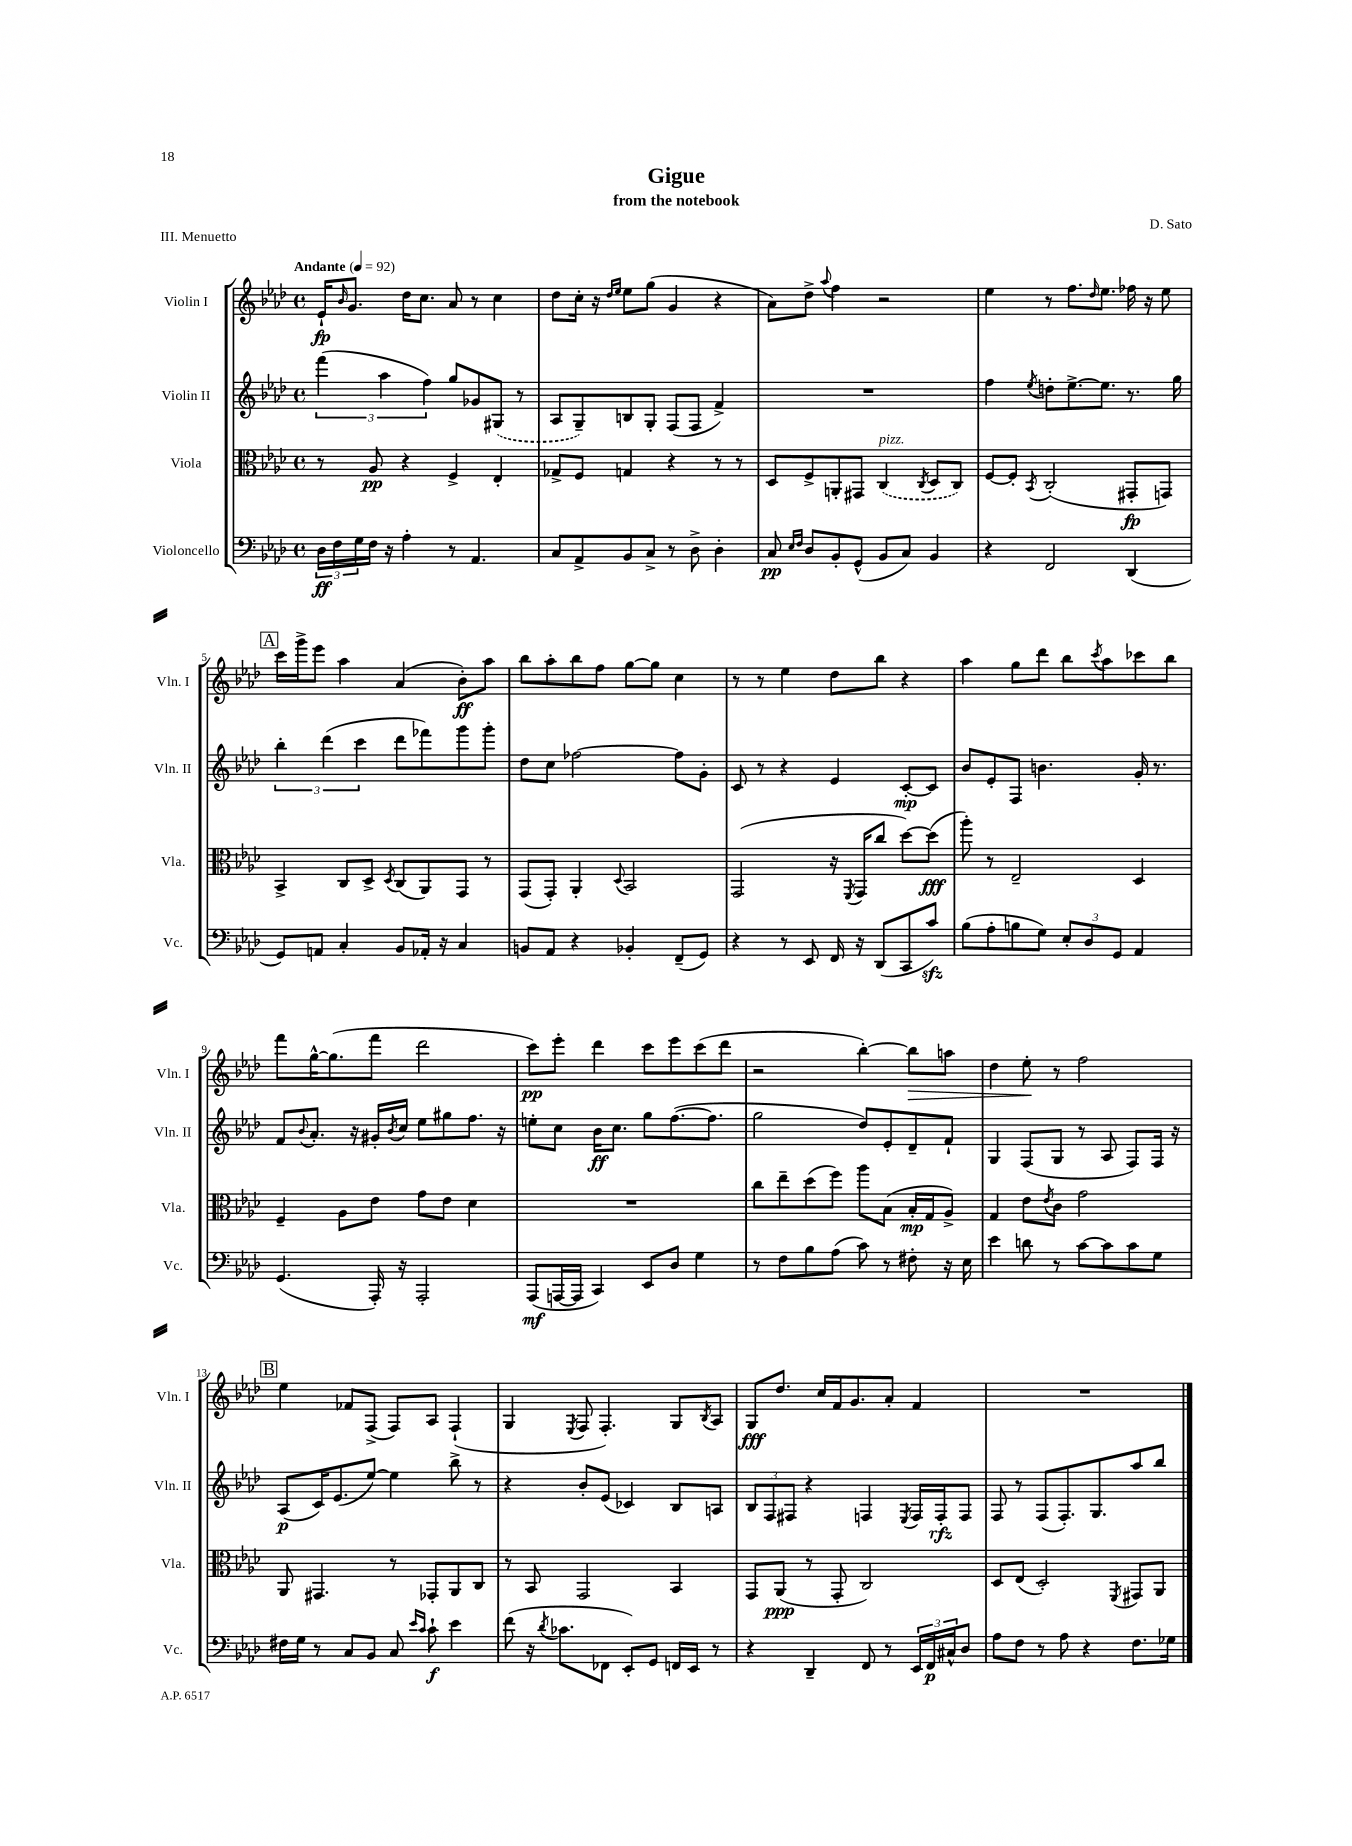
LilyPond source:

\header { title = "Gigue" composer = "D. Sato" subtitle = "from the notebook" piece = "III. Menuetto" }
<<
\new StaffGroup <<
\new Staff = "s0" \with { instrumentName = "Violin I" shortInstrumentName = "Vln. I" } {
    \clef treble \key aes \major \defaultTimeSignature \time 4/4 \tempo "Andante" 4 = 92
    ees'16-!\fp \grace { bes'16 } g'8. des''16 c''8. aes'8 r8 c''4 |
    des''8 c''16-. r16 \grace { des''16 ees''16 } ees''8 g''8( g'4 r4 |
    aes'8) des''8-> \appoggiatura { aes''8 } f''4 r2 |
    ees''4 r8 f''8. \grace { des''16 } ees''8. fes''16 r16 ees''8 |
    \mark \markup { \box "A" } c'''16 g'''16-> ees'''8 aes''4 aes'4( bes'8-.\ff) aes''8 |
    bes''8 aes''8-. bes''8 f''8 g''8~ g''8 c''4 |
    r8 r8 ees''4 des''8 bes''8 r4 |
    aes''4 g''8 des'''8 bes''8 \acciaccatura { c'''8 } aes''8 ces'''8 bes''8 |
    f'''8 g''16~-^ g''8.( f'''8 des'''2 |
    c'''8\pp) ees'''8-. des'''4 c'''8 ees'''8 c'''8( des'''8 |
    r2 bes''4~-.) bes''8\> a''8 |
    des''4 ees''8-.\! r8 f''2 |
    \mark \markup { \box "B" } ees''4 fes'8 f8->( f8) aes8 f4-!( |
    g4 \acciaccatura { ees8 } f8 f4.-.) g8 \acciaccatura { bes8 } aes8 |
    g8\fff des''8. c''16 f'16 g'8. aes'8-. f'4 |
    R1 \bar "|." |
}
\new Staff = "s1" \with { instrumentName = "Violin II" shortInstrumentName = "Vln. II" } {
    \clef treble \key aes \major \defaultTimeSignature \time 4/4
    \tuplet 3/2 { f'''4( aes''4 f''4) } g''8 ges'8 \once \slurDashed gis8( r8 |
    aes8 g8--) b8 g8-. f8( f8 f'4->) |
    R1 |
    f''4 \acciaccatura { ees''8 } d''8-. ees''8.~-> ees''8. r8. g''16 |
    \mark \markup { \box "A" } \tuplet 3/2 { bes''4-. des'''4( c'''4 } des'''8 fes'''8) g'''8 g'''8-. |
    des''8 c''8 fes''2~ fes''8 g'8-. |
    c'8 r8 r4 ees'4 c'8~-.\mp c'8 |
    bes'8 ees'8-. f8 b'4. g'16-. r8. |
    f'8 \appoggiatura { bes'8 } aes'8.-. r16 gis'16-. \acciaccatura { bes'8 } c''16 ees''8 gis''8 f''8. r16 |
    e''8-. c''8 bes'16\ff c''8. g''8 f''8.~( f''8. |
    g''2 des''8) ees'8-. des'8-- f'8-! |
    g4 f8( g8 r8 aes8 f8) f16 r16 |
    \mark \markup { \box "B" } aes8\p( c'16) ees'8.( ees''8~) ees''4 bes''8-> r8 |
    r4 bes'8-. ees'8( ces'4) bes8 a8 |
    \tuplet 3/2 { bes8 f8 fis8 } r4 f4 \acciaccatura { ees8 } f16 f16-.\rfz f8 |
    f8 r8 f8( f8.-.) g8. aes''8 bes''8 \bar "|." |
}
\new Staff = "s2" \with { instrumentName = "Viola" shortInstrumentName = "Vla." } {
    \clef alto \key aes \major \defaultTimeSignature \time 4/4
    r8 aes8\pp r4 f4-> ees4-. |
    ges8-> f8 g4 r4 r8 r8 |
    des8 f8-> a,8-. gis,8 \once \slurDashed c4^\markup { \italic "pizz." }( \acciaccatura { c8 } des8 c8) |
    f8~ f8-. \acciaccatura { bes,8 } c2-.( gis,8-.\fp g,8) |
    \mark \markup { \box "A" } bes,4-> c8 des8-> \acciaccatura { des8 } c8( aes,8) g,8 r8 |
    g,8( g,8-.) aes,4-. \appoggiatura { des8 } bes,2 |
    g,2( r16 \acciaccatura { f,8 } g,16 c''8 des''8~) des''8\fff( |
    aes''8-.) r8 ees2-- des4 |
    f4-- aes8 ees'8 g'8 ees'8 des'4 |
    R1 |
    c''8 ees''8-- des''8( f''8) aes''8 bes8( bes16-.\mp g16 aes8->) |
    g4 ees'8 \acciaccatura { ees'8 } c'8 g'2 |
    \mark \markup { \box "B" } aes,8 gis,4. r8 ges,8-. aes,8 c8 |
    r8 bes,8 g,2 bes,4 |
    g,8 aes,8\ppp( r8 g,8-. c2) |
    des8 ees8( des2-.) \acciaccatura { f,8 } gis,8 aes,8 \bar "|." |
}
\new Staff = "s3" \with { instrumentName = "Violoncello" shortInstrumentName = "Vc." } {
    \clef bass \key aes \major \defaultTimeSignature \time 4/4
    \tuplet 3/2 { des16\ff f16 g16 } f16 r16 aes4-. r8 aes,4. |
    c8 aes,8-> bes,8 c8-> r8 des8-> des4-. |
    c8\pp \grace { ees16 f16 } des8 bes,8-. g,8-^( bes,8 c8) bes,4 |
    r4 f,2 des,4( |
    \mark \markup { \box "A" } g,8) a,8 c4-. bes,8 aes,16-. r16 c4 |
    b,8 aes,8 r4 bes,4-. f,8--( g,8) |
    r4 r8 ees,8 f,16 r16 des,8( c,8 c'8\sfz) |
    bes8( aes8-. b8 g8) \tuplet 3/2 { ees8-. des8 g,8 } aes,4 |
    g,4.( aes,,16-.) r16 aes,,2-. |
    aes,,8\mf( a,,16~ a,,16 c,4) ees,8 des8 g4 |
    r8 f8 bes8 aes8( c'8) r8 fis8-. r16 ees16 |
    ees'4 d'8 r8 c'8~ c'8 c'8 g8 |
    \mark \markup { \box "B" } fis16 g16 r8 c8 bes,8 c8 \grace { ees'16 c'16 } c'8-!\f ees'4 |
    f'8( r16 \acciaccatura { des'8 } ces'8. fes,8 ees,8-.) g,8 f,16 ees,16 r8 |
    r4 des,4-- f,8 r8 \tuplet 3/2 { ees,16 f,16\p cis16-^ } des8 |
    aes8 f8 r8 aes8 r4 f8. ges16 \bar "|." |
}
>>
>>
